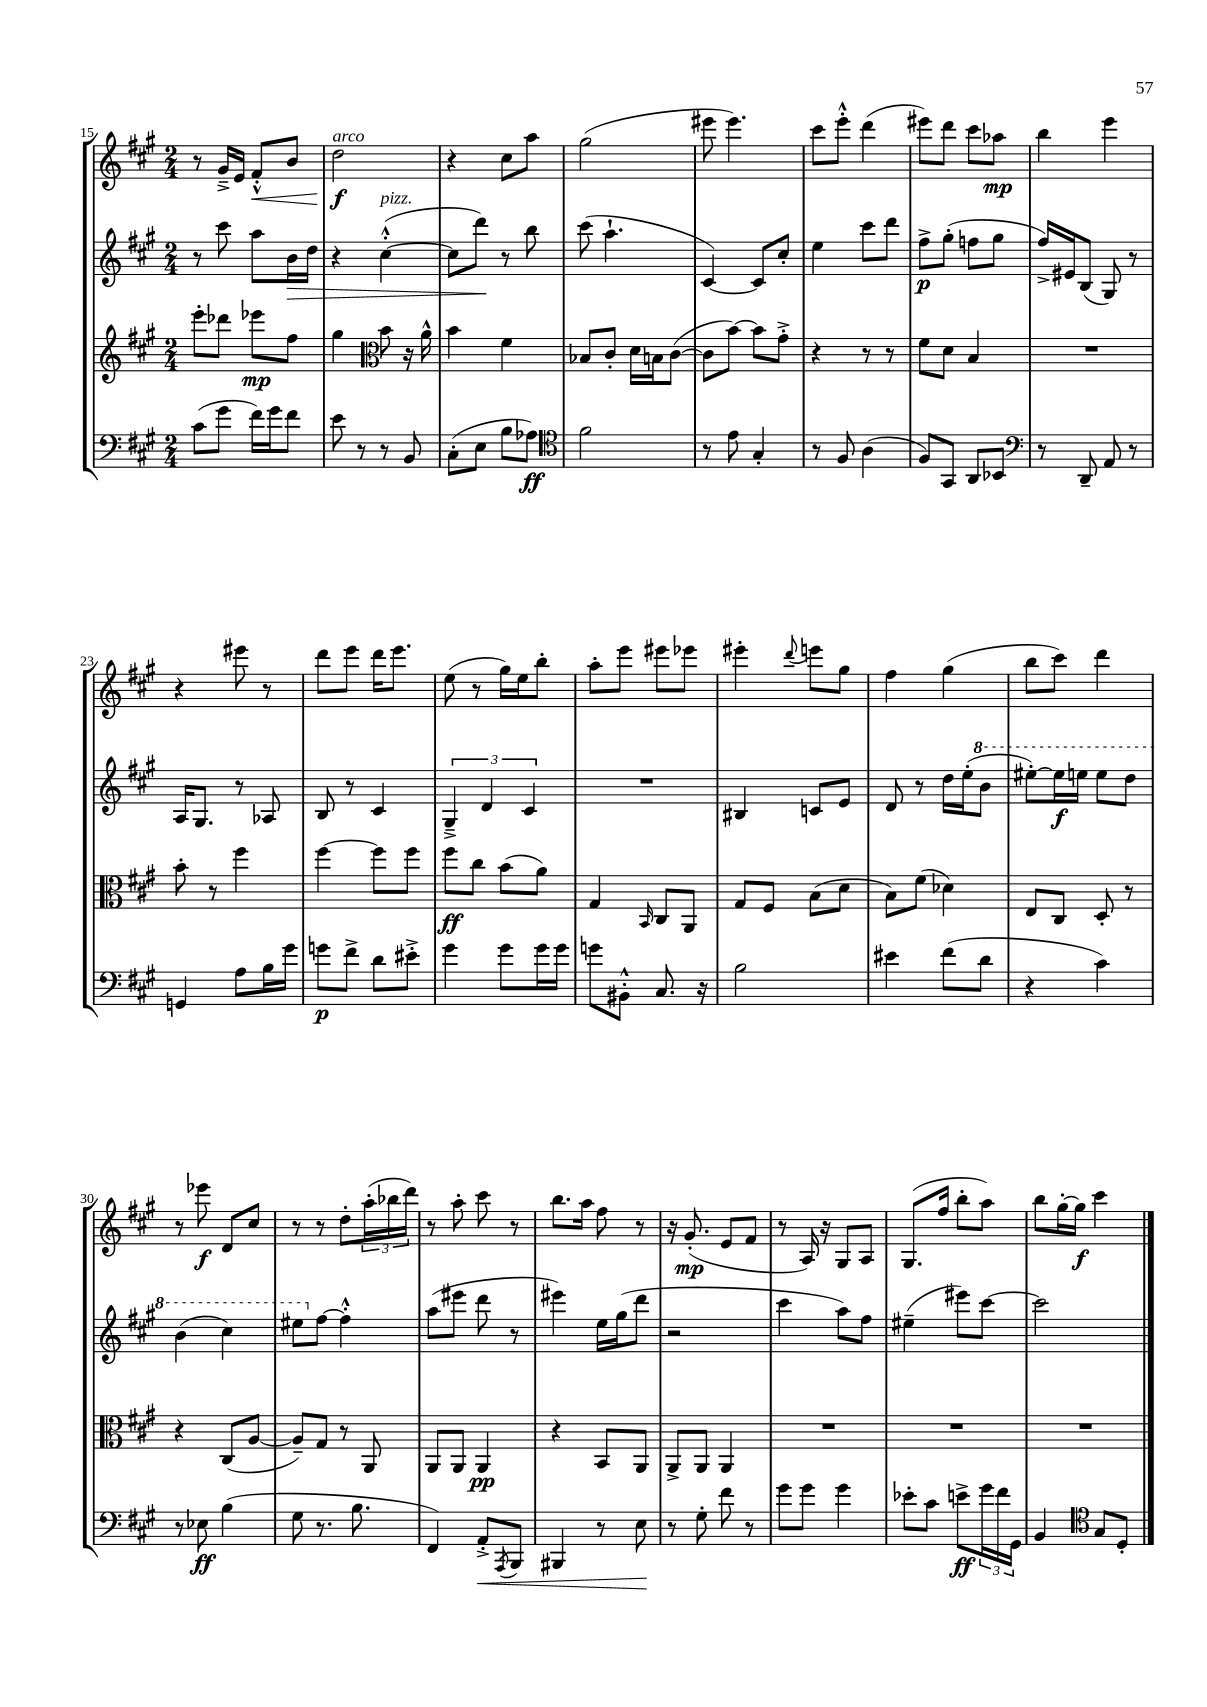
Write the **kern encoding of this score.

**kern	**kern	**kern	**kern
*staff4	*staff3	*staff2	*staff1
*clefF4	*clefG2	*clefG2	*clefG2
*k[f#c#g#]	*k[f#c#g#]	*k[f#c#g#]	*k[f#c#g#]
*M2/4	*M2/4	*M2/4	*M2/4
(8c#	8eee'	8r	8r
8g#	8ddd-	8ccc#	16g#~^
.	.	.	16e
16f#)	8eee-	8aa	8f#'^^
16g#	.	.	.
8f#	8ff#	16b	8b
.	.	16dd	.
=	=	=	=
8e	4gg#	4r	2dd
8r	.	.	.
*	*clefC3	*	*
8r	8b	([4cc#'^^	.
8BB	16r	.	.
.	16a^^	.	.
=	=	=	=
(8C#'	4b	8cc#]	4r
8E	.	8ddd)	.
8B	4f#	8r	8cc#
8A-)	.	8bb	8aa
=	=	=	=
*clefC4	*	*	*
2f#	8B-	(8ccc#	(2gg#
.	8c#'	4.aa`	.
.	16d	.	.
.	16B	.	.
.	([8c#	.	.
=	=	=	=
8r	8c#]	[4c#)	8eee#
8e	[8b)	.	4.eee#)
4G#'	8b]	8c#]	.
.	8g#'^	8cc#'	.
=	=	=	=
8r	4r	4ee	8ccc#
8F#	.	.	8eee'^^
(4A	8r	8ccc#	(4ddd
.	8r	8ddd	.
=	=	=	=
8F#)	8f#	8ff#^	8eee#)
8GG#	8d	(8gg#'	8ddd
8AA	4B	8ff	8ccc#
8BB-	.	8gg#	8aa-
=	=	=	=
*clefF4	*	*	*
8r	2r	16ff#^)	4bb
.	.	16e#	.
8DD~	.	(8B	.
8AA	.	8G#)	4eee
8r	.	8r	.
=	=	=	=
4GG	8b'	16A	4r
.	.	8.G#	.
.	8r	.	.
8A	4ff#	8r	8eee#
16B	.	8A-	8r
16g#	.	.	.
=	=	=	=
8g	[4ff#	8B	8ddd
8f#^	.	8r	8eee
8d	8ff#]	4c#	16ddd
.	.	.	8.eee
8e#'^	8ff#	.	.
=	=	=	=
4g#	8ff#	6G#~^	(8ee
.	8cc#	.	8r
.	.	6d	.
8g#	(8b	.	16gg#)
.	.	.	16ee
.	.	6c#	.
16g#	8a)	.	8bb'
16g#	.	.	.
=	=	=	=
8g	4G#	2r	8aa'
8BB#'^^	.	.	8eee
.	16qqBB	.	.
8.C#	8C#	.	8eee#
.	8AA	.	8eee-
16r	.	.	.
=	=	=	=
2B	8G#	4B#	4eee#'
.	8F#	.	.
.	.	.	8qqddd
.	(8B	8c	8eee
.	8d	8e	8gg#
=	=	=	=
4e#	8B)	8d	4ff#
.	(8f#	8r	.
(8f#	4d-)	16dd	(4gg#
.	.	(16ee'	.
8d	.	8bb	.
=	=	=	=
4r	8E	[8eee#')	8bb
.	8C#	16eee#]	8ccc#)
.	.	16eee	.
4c#)	8D'	8eee	4ddd
.	8r	8ddd	.
=	=	=	=
8r	4r	(4bb	8r
8E-	.	.	8eee-
(4B	(8C#	4ccc#)	8d
.	[8A	.	8cc#
=	=	=	=
8G#	8A~])	8eee#	8r
8.r	8G#	[8ff#	8r
.	8r	4ff#'^^]	8dd'
8.B	.	.	.
.	8AA	.	(24aa'
.	.	.	24bb-
.	.	.	24ddd)
=	=	=	=
4FF#)	8AA	(8aa	8r
.	8AA	8eee#	8aa'
8AA'^	4AA	8ddd	8ccc#
8qAAA	.	.	.
8BBB	.	8r	8r
=	=	=	=
4BBB#	4r	4eee#)	8.bb
.	.	.	16aa
8r	8BB	16ee	8ff#
.	.	(16gg#	.
8E	8AA	8ddd	8r
=	=	=	=
8r	8AA^	2r	16r
.	.	.	(8.g#'
8G#'	8AA	.	.
8f#	4AA	.	8e
8r	.	.	8f#
=	=	=	=
8g#	2r	4ccc#	8r
8g#	.	.	16A)
.	.	.	16r
4g#	.	8aa)	8G#
.	.	8ff#	8A
=	=	=	=
8e-'	2r	(4ee#~	(8.G#
8c#	.	.	.
.	.	.	16ff#
8e^	.	8eee#)	8bb'
24g#	.	[8ccc#	8aa)
24f#	.	.	.
24GG#	.	.	.
=	=	=	=
4BB	2r	2ccc#]	8bb
.	.	.	[16gg#'
.	.	.	16gg#]
*clefC4	*	*	*
8G#	.	.	4ccc#
8D'	.	.	.
==	==	==	==
*-	*-	*-	*-
